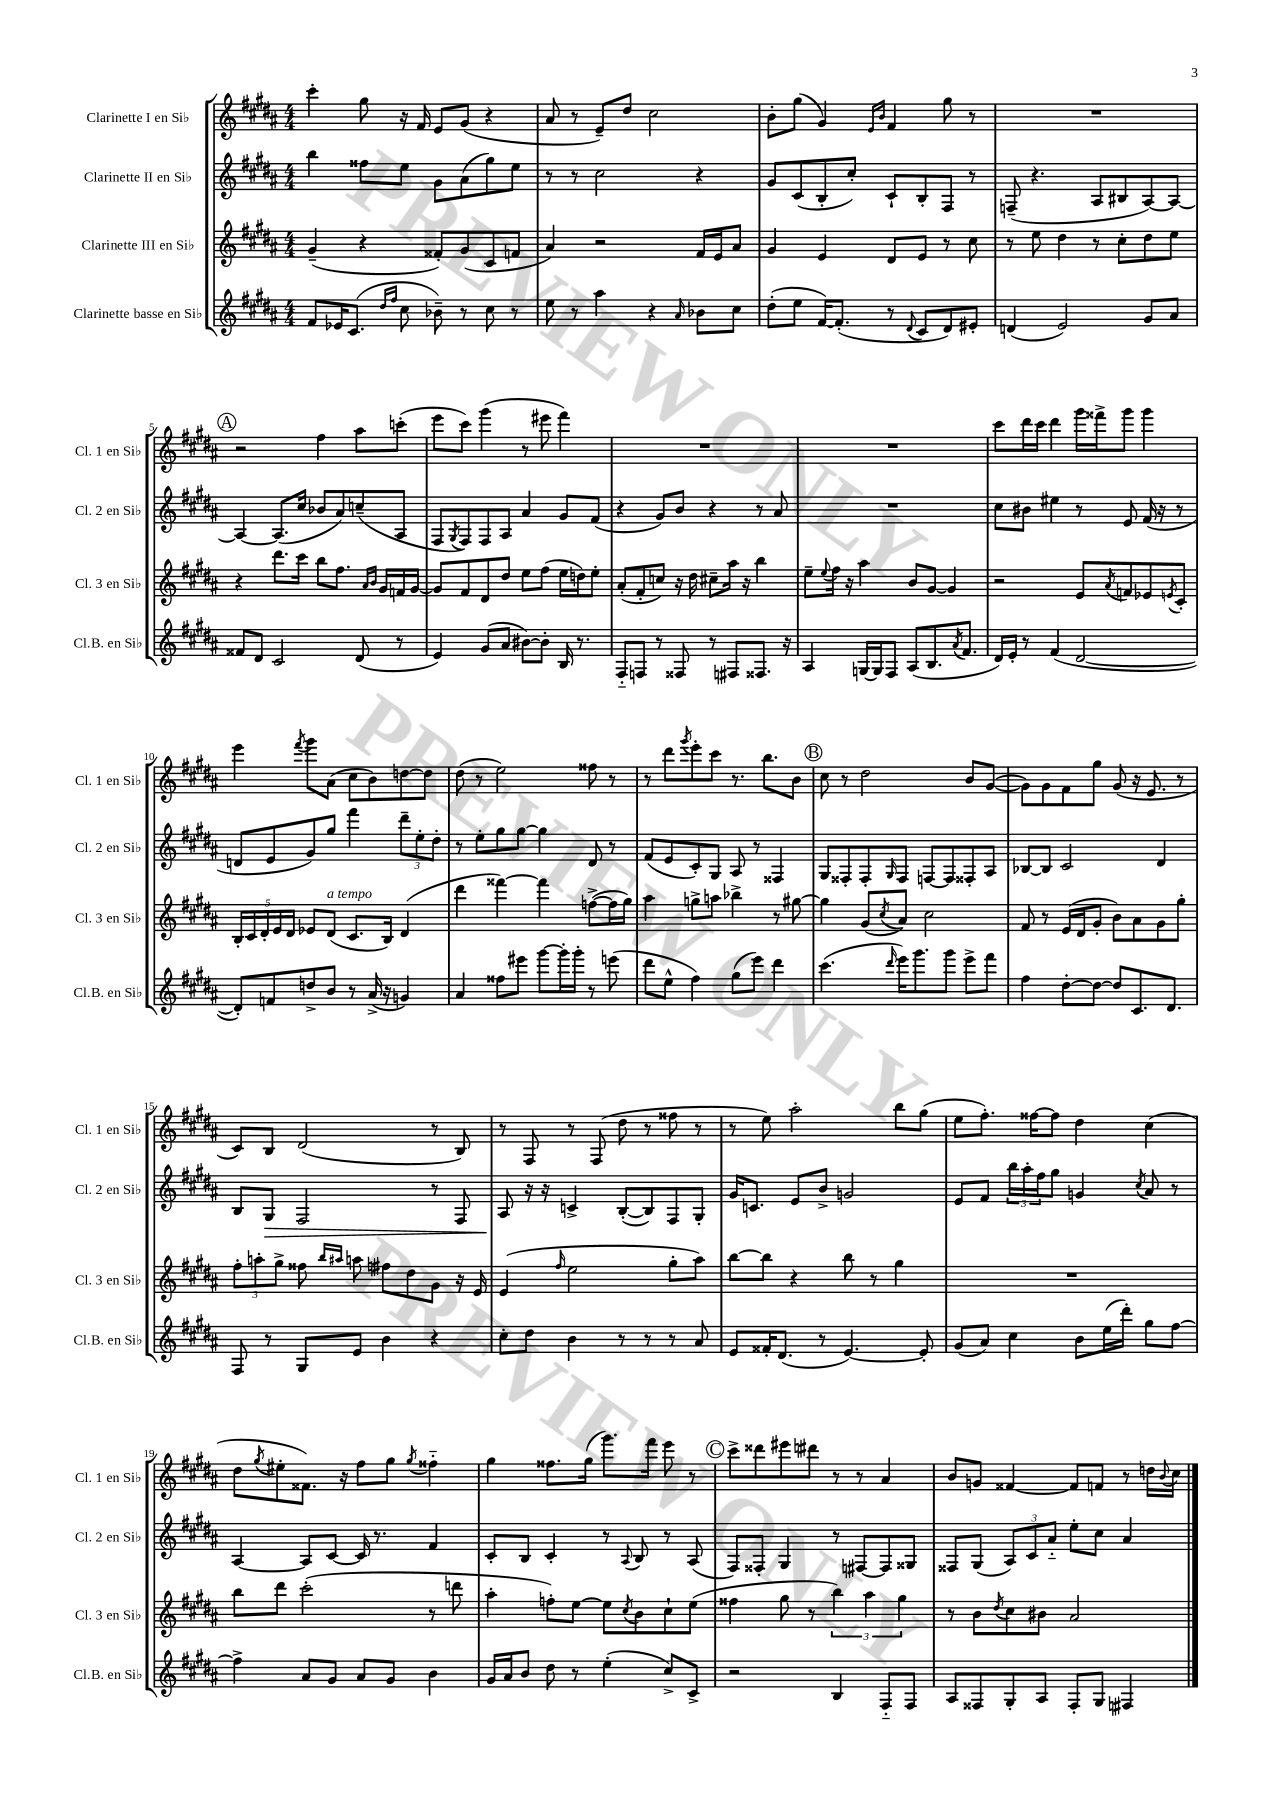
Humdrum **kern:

**kern	**kern	**kern	**kern
*staff4	*staff3	*staff2	*staff1
*clefG2	*clefG2	*clefG2	*clefG2
*k[f#c#g#d#a#]	*k[f#c#g#d#a#]	*k[f#c#g#d#a#]	*k[f#c#g#d#a#]
*M4/4	*M4/4	*M4/4	*M4/4
8f#/L	(4g#~/	4bb\	4ccc#'\
16e-/K	.	.	.
(8.c#/J	.	.	.
.	4r	8ff##\L	8gg#\
16qqdd#/LL	.	.	.
16qqff#/JJ	.	.	.
8cc#\	.	8ee\J	16r
.	.	.	16f#/
8b-~\)	8f##'/L)	8g#\L	8e/L
8r	(8g#/	(8a#\	(8g#/J
8cc#\	8c#/	8gg#\)	4r
8r	8f/J	8ee\J	.
=	=	=	=
8ee\	4a#/)	8r	8a#/
8r	.	8r	8r
4aa#\	2r	2cc#\	8e~/L)
.	.	.	8dd#/J
4r	.	.	2cc#\
16qqa#/	.	.	.
8b-\L	16f#/LL	4r	.
.	16e/J	.	.
8cc#\J	8a#/J	.	.
=	=	=	=
(8dd#'\L	4g#/	8g#/L	8b'\L
8ee\J	.	(8c#/	(8gg#\J
[16f#/LK)	4e/	8B'/	4g#/)
(8.f#'/]J	.	.	.
.	.	8cc#'/J)	.
.	.	.	16qqe/LL
.	.	.	16qqb/JJ
8r	8d#/L	8c#`/L	4f#/
8qqd#/	.	.	.
8c#/L	8e/J	8B'/	.
8d#/)	8r	8F#/J	8gg#\
8e#'/J	8cc#\	8r	8r
=	=	=	=
(4d/	8r	(8F~/	1r
.	8ee\	4.r	.
2e/)	4dd#\	.	.
.	8r	8A#/L	.
.	8cc#'\L	8B#/	.
8g#/L	8dd#\	[8A#/)	.
8a#/J	8ee\J	8A#/_J	.
=	=	=	=
8f##/L	4r	4A#/_	2r
8d#/J	.	.	.
2c#/	8.ddd#\L	(8.A#/]L	.
.	16ccc#\Jk	16cc#/Jk	.
.	8bb\L	8b-/L	4ff#\
.	8.ff#\J	8a#/)	.
(8d#/	.	(8cc~/	8aa#\L
.	16qqa#/LL	.	.
.	16qqb/JJ	.	.
.	16g#/LL	.	.
8r	16f/	8A#/J	(8ccc'\J
.	[16g#/JJ	.	.
=	=	=	=
4e/)	8g#/]L	8F#/L	8eee\L
.	.	8qG#/	.
.	8f#/	8F#/)	8ccc#\J)
(8g#/L	8d#/	8F#/	(4ggg#\
8a#/J	8dd#/J	8A#/J	.
[8b#\L)	8ee\L	4a#/	8r
8b#'\]J	(8ff#\J	.	8eee#\
16B/	16ee\LL	8g#/L	4fff#\)
8.r	16dd\J)	.	.
.	8ee'\J	(8f#/J	.
=	=	=	=
8F#'~/L	(8a#'/L	4r	1r
8F/J	8f#'/	.	.
8r	8cc/J)	8g#/L)	.
8F##/	16r	8b/J	.
.	16dd#\	.	.
8r	8cc#~\L	4r	.
8F#/L	16aa#\Jk	.	.
.	16r	.	.
8.F##/J	4bb\	8r	.
.	.	8a#/	.
16r	.	.	.
=	=	=	=
4A#/	8ee~\L	1r	1r
.	8qqee/	.	.
.	16ff#\Jk	.	.
.	16r	.	.
[16G/LL	4aa#\	.	.
16G/]J	.	.	.
8F#/J	.	.	.
(8A#/L	8b/L	.	.
8.B/	[8g#/J	.	.
.	4g#/]	.	.
8qa#/	.	.	.
8.f#/J	.	.	.
=	=	=	=
16d#/LL)	2r	8cc#\L	8ccc#\L
16e'/JJ	.	.	.
8r	.	8b#\J	16ddd#\L
.	.	.	16ccc#\JJ
(4f#/	.	4ee#\	4ddd#\
[2d#/	8e/L	8r	16ggg#\LL
.	.	.	16fff##^\J
.	8qa#/	.	.
.	8f/	8e/	8ggg#\J
.	8e-/	(16f#/	4ggg#\
.	.	16r	.
.	8qe/	.	.
.	8c#'/J	8r	.
=	=	=	=
8d#'/]L)	20B'/LL	8d/L	4eee\
.	20c#/	.	.
.	20d#'/	.	.
8f/	.	8e/	.
.	20e/	.	.
.	20d#/JJ	.	.
.	.	.	8qfff#/
8dd^/	8e-/L	8g#/)	8ggg#\L
8b/J	(8d#/J	8gg#/J	(8a#\J
8r	8.c#/L	4fff#\	8cc#\L
(16a#^/	.	.	8b\)
16r	16B/Jk)	.	.
4g/)	(4d#/	12ddd#~\L	[8dd\
.	.	12ee'\	.
.	.	.	8dd\]J
.	.	12dd#'\J	.
=	=	=	=
4a#/	4ddd#\	8r	(8dd#\
.	.	8ee'\L	8r
8ff##\L	[4fff##\)	8gg#\	2ee\)
8eee#\J	.	[8gg#\J	.
[8ggg#\L	4fff##\]	4gg#\]	.
16ggg#'\]L	.	.	.
16ggg#'\JJ	.	.	.
8r	([8ff^\L	8d#/	8ff##\
(8eee\	16ff\]L	8r	8r
.	16gg#\JJ)	.	.
=	=	=	=
8ddd#\L	4aa#\	(8f#/L	8r
8ee^^\J	.	8e/	8ddd#\L
.	.	.	8qggg#/
4ff#\)	8gg^\L	8c#'/)	8eee'\
.	8aa\J	8G#/J	8ccc#\J
(8gg#\L	4bb-^\	8A#/	8.r
8eee\J)	.	8r	.
.	.	.	8.bb\L
4ddd#\	8r	4F##/	.
.	[8gg#\	.	8b\J
=	=	=	=
(4.ccc#\	4gg#\]	8G#/L	8cc#\
.	.	8F##'/	8r
.	(8g#/L	8F##'/	2dd#\
16qqddd#/	8qcc#/	16qqG#/	.
16eee\LK)	8a#/J)	8F##/J	.
8.ggg#\	.	.	.
.	2cc#\	[8F/L	.
8ggg#\J	.	8F/]	.
8eee^\L	.	8F##'/	8b/L
8fff#\J	.	8A#/J	([8g#/J
=	=	=	=
4ff#\	8f#/	[8B-/L	8g#\]L)
.	8r	8B-/]J	8g#\
[8dd#'\L	(16e/LL	2c#/	8f#\
.	16d#/J	.	.
8dd#\_J	8g#'/J	.	8gg#\J
8dd#/]L	8b\L)	.	(8g#/
8.c#/	8a#\	.	16r
.	.	.	8.e/
.	8g#\	4d#/	.
8.d#/J	.	.	.
.	8gg#'\J	.	8r
=	=	=	=
8F#/	12ff#'\L	8B/L	8c#/L)
.	12aa'\	.	.
8r	.	8G#/J	8B/J
.	12gg#^\J	.	.
8G#/L	8ff##\	2F#/	(2d#/
.	16qqbb/LL	.	.
.	16qqaa#/JJ	.	.
8e/J	8aa\	.	.
4b\	8ff#\L	.	.
.	8dd#\	.	.
4r	8g#\J	8r	8r
.	16r	8F#/	8B/)
.	16e/	.	.
=	=	=	=
8cc#'\L	(4e/	8A#/	8r
8dd#\J	.	16r	8F#/
.	.	16r	.
.	16qqff#/	.	.
4b\	2ee\	4c^/	8r
.	.	.	(8F#/
8r	.	([8B'/L	8dd#\
8r	.	8B/])	8r
8r	8gg#'\L	8F#/	8ff##\
8a#/	8aa#\J)	8G#'/J	8r
=	=	=	=
8e/L	[8bb\L	16g#/LK	8r
.	.	8.c/J	.
16f##'/K	8bb\]J	.	8ee\)
(8.d#/J	.	.	.
.	4r	8e/L	2aa#'\
8r	.	8b^/J	.
[4.e/)	8bb\	2g/	.
.	8r	.	.
.	4gg#\	.	8bb\L
8e'/]	.	.	(8gg#\J
=	=	=	=
(8g#/L	1r	8e/L	8ee\L
8a#/J)	.	8f#/J	8.ff#'\J)
4cc#\	.	24bb\LL	.
.	.	24aa#'\	.
.	.	.	[16ff##\LK
.	.	24ff#\J	.
.	.	8gg#\J	8ff##\]J
8b\L	.	4g/	4dd#\
(16ee\L	.	.	.
16ddd#'\JJ)	.	.	.
.	.	8qcc#/	.
8gg#\L	.	8a#/	(4cc#\
[8ff#\J	.	8r	.
=	=	=	=
4ff#^\]	8bb\L	[4A#/	8dd#\L
.	.	.	8qgg#/
.	8ddd#\J	.	8ee#'\
8a#/L	(2ccc#'\	8A#/]L	8.f##\J)
8g#/J	.	[8c#/J	.
.	.	.	16r
8a#/L	.	16c#/]	8ff#\L
.	.	8.r	.
8g#/J	.	.	8gg#\J
.	.	.	8qgg#/
4b\	8r	4f#/	4ff##'~\
.	8ddd\	.	.
=	=	=	=
16g#/LL	4aa#'\	8c#'/L	4gg#\
16a#/J	.	.	.
8b/J	.	8B/J	.
8dd#\	8ff'\L)	4c#'/	8.ff##\L
8r	[8ee\J	.	.
.	.	.	(16gg#\Jk
(4ee'\	8ee\]L	8r	8.ggg#\L)
.	8qcc#/	8qqA#/	.
.	8b\	8B/	.
.	.	.	16fff#\Jk
8cc#^/L)	8cc#`\	8r	8eee\
8c#^/J	(8ee\J	(8A#/	8r
=	=	=	=
2r	4ff##\	8F#/L)	8ccc#^\L
.	.	8F##'/J	8ddd##\
.	8gg#\	4G#/	8eee#\
.	8r	.	8ddd#\J
4B/	6bb\)	8r	8r
.	.	[8F#/L	8r
.	6aa#\	.	.
8F#'~/L	.	8F#/]	4a#/
.	6gg#\	.	.
8F#/J	.	8G##/J	.
=	=	=	=
8A#/L	8r	8F##/L	8b/L
8F##/	8b\L	(8G#/J	8g/J
.	8qdd#/	.	.
8G#'/	8cc#\	12A#/L)	[4f##/
.	.	12c#/	.
8A#/J	8b#\J	.	.
.	.	12a#'~/J	.
8F##'/L	2a#/	8ee'\L	8f##/]L
8G#/J	.	8cc#\J	8f/J
4F#/	.	4a#/	8r
.	.	.	16dd\LL
.	.	.	8qqb/
.	.	.	16cc#\JJ
==	==	==	==
*-	*-	*-	*-
